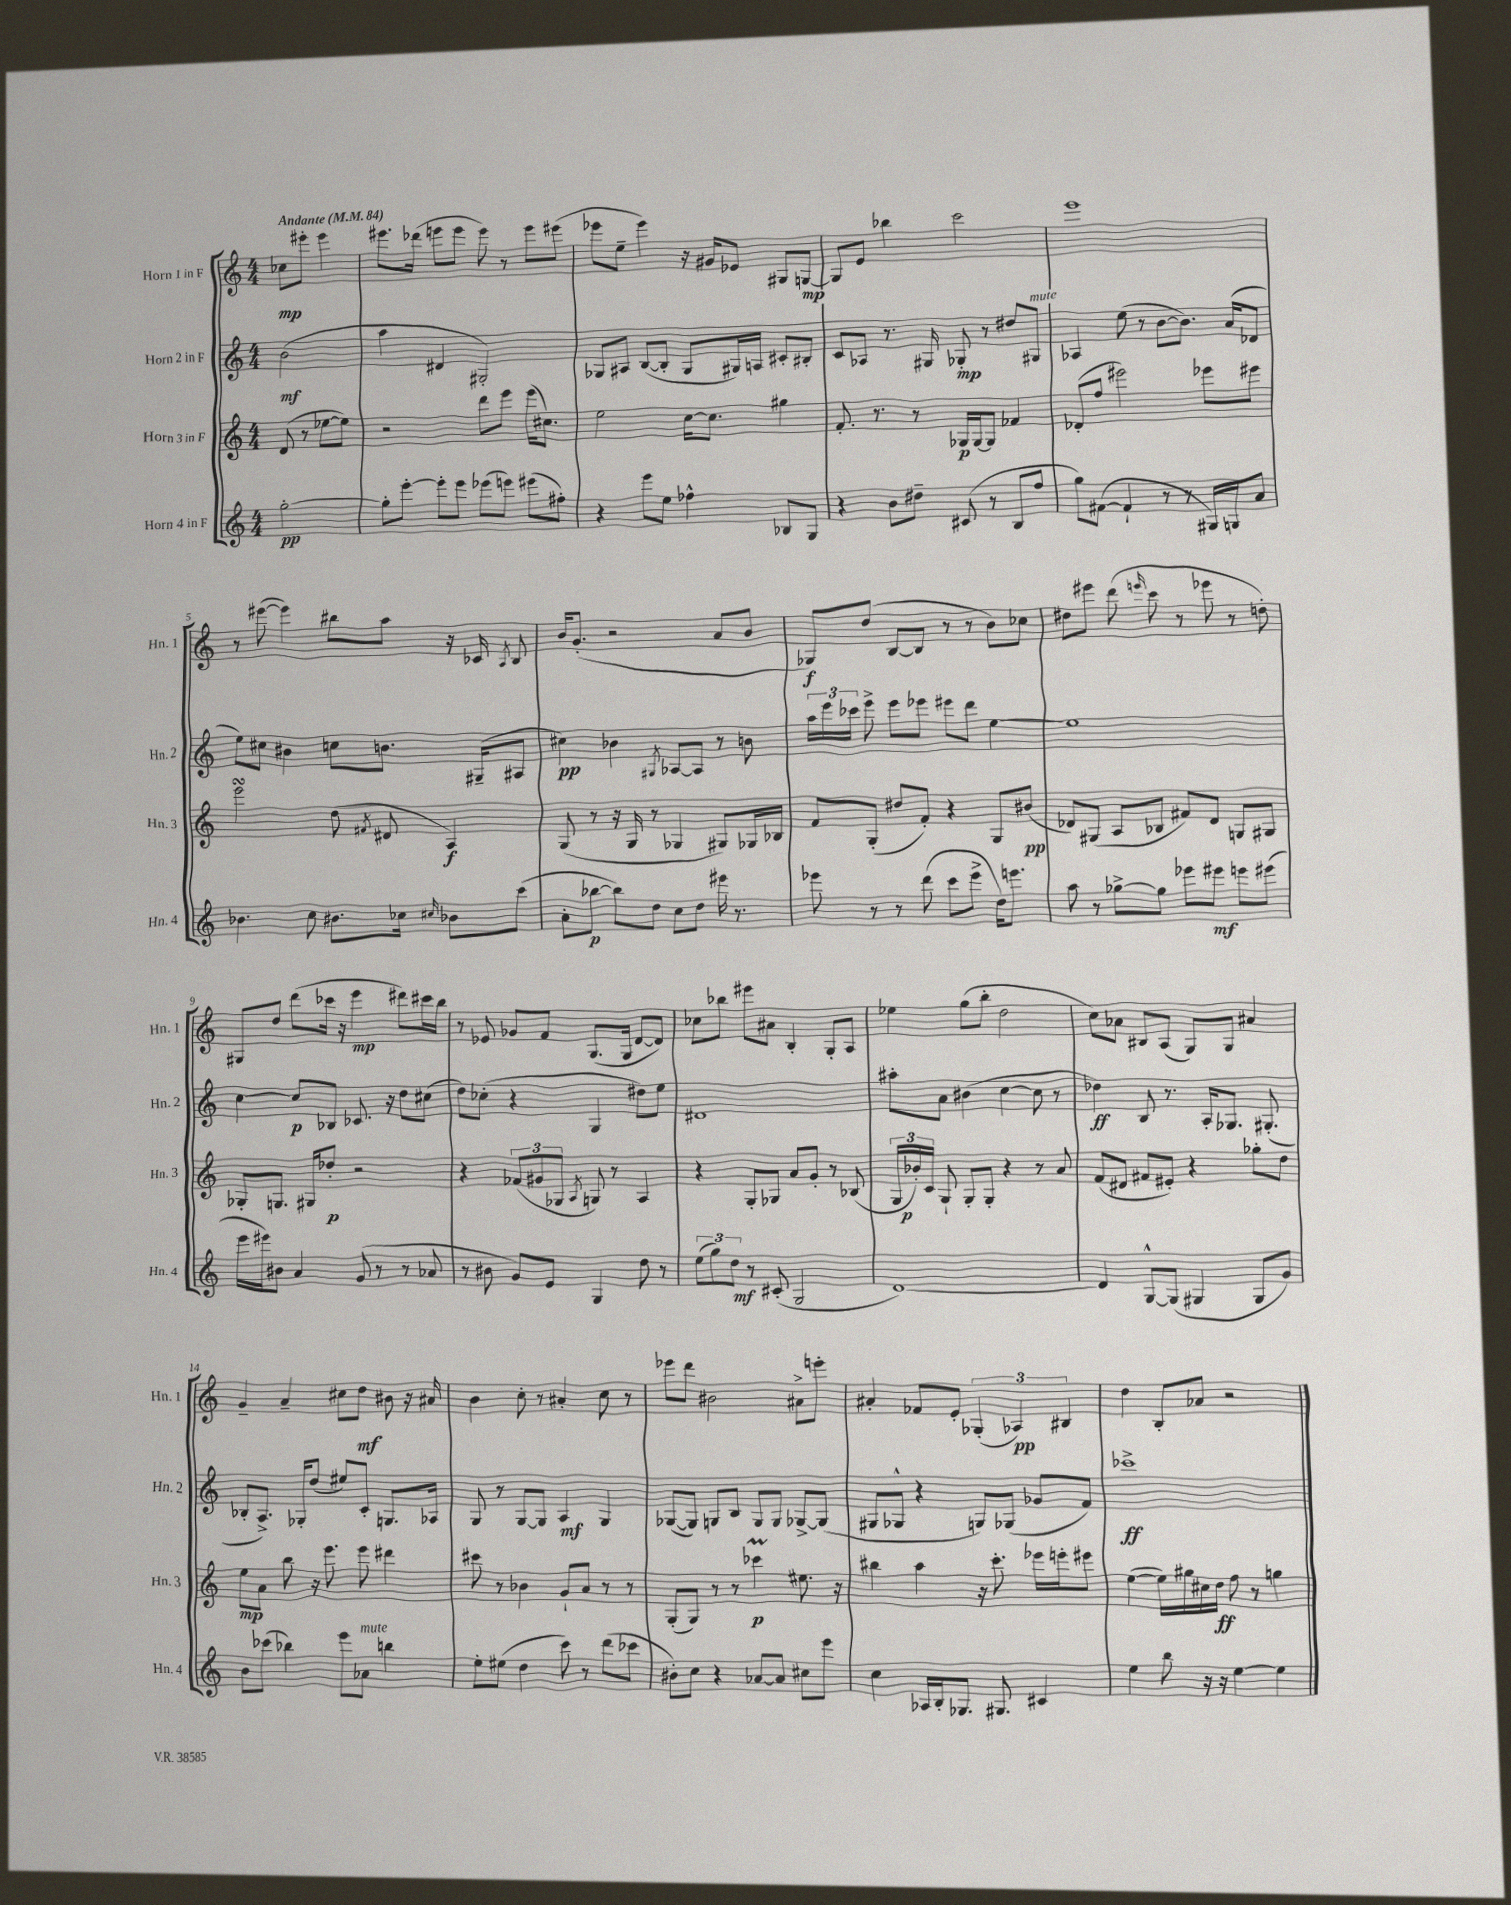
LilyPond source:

<<
\new StaffGroup <<
\new Staff = "s0" \with { instrumentName = "Horn 1 in F" shortInstrumentName = "Hn. 1" } {
    \clef treble \key c \major \numericTimeSignature \time 4/4 \partial 2 \tempo "Andante" 4 = 84
    \autoBeamOff ces''8[\mp eis'''8]-. eis'''4 |
    eis'''8.[ des'''16]( e'''8[ e'''8] e'''8) r8 e'''8[ eis'''8]( |
    ees'''8[ e''8]-- ees'''4) r16 gis'16[ ees'8] gis8[ g8]~\mp |
    g8[ e'8] bes''4 c'''2 |
    e'''1 |
    r8 eis'''8~( eis'''4) bis''8[ a''8] r16 ces'16 \acciaccatura { a8 } b8 |
    b'16[ g'8.]-.( r2 a'8[ b'8] |
    ges8[\f) d''8]( b8[~ b8] r8 r8 b'8[) ces''8] |
    dis''8[ eis'''8] d'''8( \grace { e'''16 } c'''8 r8 ees'''8 r8 d''8-.) |
    gis8[ d''8] d'''8[( ces'''16] r16 e'''4\mp dis'''8[) cis'''16 b''16] |
    r8 ees'8 ges'8[ f'8] g8.[( g16] d'8[~ d'8]) |
    ces''8[ bes''8] eis'''8[ ais'8] b4-. g8[-. a8] |
    ees''4 g''8[( b''8]-. d''2 |
    c''8[) aes'8] bis8[ a8]( g8[) g8] ais'4 |
    g'4-- a'4-- cis''8[ d''8]\mf bis'8 r16 ais'16 |
    b'4 c''8-. r8 ais'4-. c''8 r8 |
    ees'''8[ d'''8] bis'2 ais'8[-> e'''8]-. |
    ais'4-. fes'8[ e'8]-. \tuplet 3/2 { ges4-.( aes4\pp) bis4 } |
    d''4 b8[-. aes'8] r2 \bar "|." |
}
\new Staff = "s1" \with { instrumentName = "Horn 2 in F" shortInstrumentName = "Hn. 2" } {
    \clef treble \key c \major \numericTimeSignature \time 4/4 \partial 2
    \autoBeamOff b'2\mf( |
    a''4 dis'4 gis2-.) |
    ges8[ ais8] b8[~( b8]-. ges8[ gis16) a16] cis'8[-. bis8]-. |
    c'8[ aes8] r8. gis16 ges8-.\mp r8 dis''8[ gis8]^\markup { \italic "mute" } |
    aes4 e''8( r8 b'8[~ b'8.]) a'16[( des'8] |
    e''8[) cis''8] bis'4 c''8[ b'8.] gis16[--( ais8] |
    cis''4\pp) bes'4 \acciaccatura { gis8 } aes8[~ aes8] r8 b'8 |
    \tuplet 3/2 { a''16[ e'''16 ces'''16] } e'''8-> e'''8[ ees'''8] eis'''8[ d'''8] e''4~ |
    e''1 |
    c''4~ c''8[\p bes8] ces'8. r16 d''8[ cis''8]( |
    d''8[) ces''8]-.( r4 g4 dis''8[) e''8] |
    dis'1 |
    ais''8[-. a'8] bis'4( c''4~ c''8 r8 |
    des''4\ff) b8 r8. a16[-. ges8.] gis8.-.( |
    bes8[-. a8.]->) ges16[-. d''8]( eis''8[) c'8]-. g8.[ aes16] |
    g8 r8 g8[~ g8] a4\mf g4 |
    ges8[~( ges8]) g8[ b8] g8[ g8] ges8[~-> ges8]( |
    gis8[ ges8]-^ r4 g8[) ges8]( ges'8[ f'8]) |
    ces'''1->\ff \bar "|." |
}
\new Staff = "s2" \with { instrumentName = "Horn 3 in F" shortInstrumentName = "Hn. 3" } {
    \clef treble \key c \major \numericTimeSignature \time 4/4 \partial 2
    \autoBeamOff d'8( r8 ees''8[~ ees''8]) |
    r2 d'''8[ e'''8] e'''16[( cis''8.]) |
    e''2 c''16[~ c''8.] gis''4 |
    f'8.-. r8. r8 ges16[\p ges16~ ges8] fes'4 |
    des'8[-.( f''8] eis'''2) ees'''8[ eis'''8] |
    e'''2\turn d''8( \acciaccatura { fis'8 } dis'8 a4\f) |
    g8( r8 r16 g16 r8 ges4 gis8[) ges16 bes16] |
    f'8[ g8]-.( dis''8[ f'8]-.) r4 g8[ bis'8]\pp( |
    des'8[) gis8]( a8[ bes8] fis'8[) des'8] g8[ gis8] |
    ges8[-. g8.] gis16[ des''8]-.\p r2 |
    r4 \tuplet 3/2 { fes'8[( gis'8 ges8] } \acciaccatura { a8 } g8) r8 a4 |
    r4 g8[-. ges8] a'8[ g'8]-. r8 bes8( |
    \tuplet 3/2 { g16[ bes'16-.\p) c'16] } g8-! g8[-. g8]-. r4 r8 a'8 |
    f'8[( dis'8] fis'8[ eis'8]-.) r4 ges''8[-. d''8] |
    e''8[\mp a'8] b''8 r16 e'''8. e'''8 dis'''4 |
    cis'''8 r8 bes'4 g'8[-! a'8] r8 r8 |
    g8[-.( g8]) r8 r8 ces'''4\prall\p eis''8. r16 |
    bis''4 a''4 r16 c'''8.-. ees'''16[ e'''16-. eis'''8] |
    e''4~( e''16[) gis''16 cis''16 d''16]\ff f''8 r8 g''4 \bar "|." |
}
\new Staff = "s3" \with { instrumentName = "Horn 4 in F" shortInstrumentName = "Hn. 4" } {
    \clef treble \key c \major \numericTimeSignature \time 4/4 \partial 2
    \autoBeamOff g''2~-.\pp |
    g''8[-. e'''8]~-. e'''8[-. e'''8] ees'''8[( e'''8]) eis'''8[( fis''8]-.) |
    r4 e'''8[ e''8] fes''4-^ bes8[ g8] |
    r4 b'8[ dis''8]-- cis'8( r8 b8[ f''8] |
    g''8[) fis'8]~( fis'4-! r8 r8 gis16[) g16 a'8] |
    bes'4. c''8 bis'8.[ ces''16] \grace { cis''16 } bes'8[ c'''8]( |
    a'8[-. bes''8]~\p bes''8[) d''8] c''8[ d''8] eis'''16 r8. |
    ees'''8 r8 r8 d'''8( c'''8[ ees'''8]-> d''16[) e'''8.] |
    a''8 r8 ges''8[~-> ges''8] ees'''8[ eis'''8]\mf e'''8[ eis'''8]( |
    e'''16[ eis'''16) bis'8] a'4 g'8( r8 r8 aes'8 |
    r8 bis'8 g'8[) e'8] g4 d''8 r8 |
    \tuplet 3/2 { e''8[( g''8) d''8]\mf } r8 cis'8-.( g2 |
    d'1~) |
    d'4 g8[~-^ g8]( gis4 gis8[ g'8]) |
    b'8[ ces'''8]( bes''4) e'''8[ aes'8]^\markup { \italic "mute" } b''4 |
    e''8[-. eis''8]( d''4 c'''8) r8 d'''8[( ces'''8] |
    bis'8[-.) c''8] r4 aes'8[~ aes'8] cis''8[ e'''8] |
    c''4 aes16[ b16-. ges8.] gis8. cis'4 |
    e''4 b''8 r16 r16 e''4~ e''4 \bar "|." |
}
>>
>>
